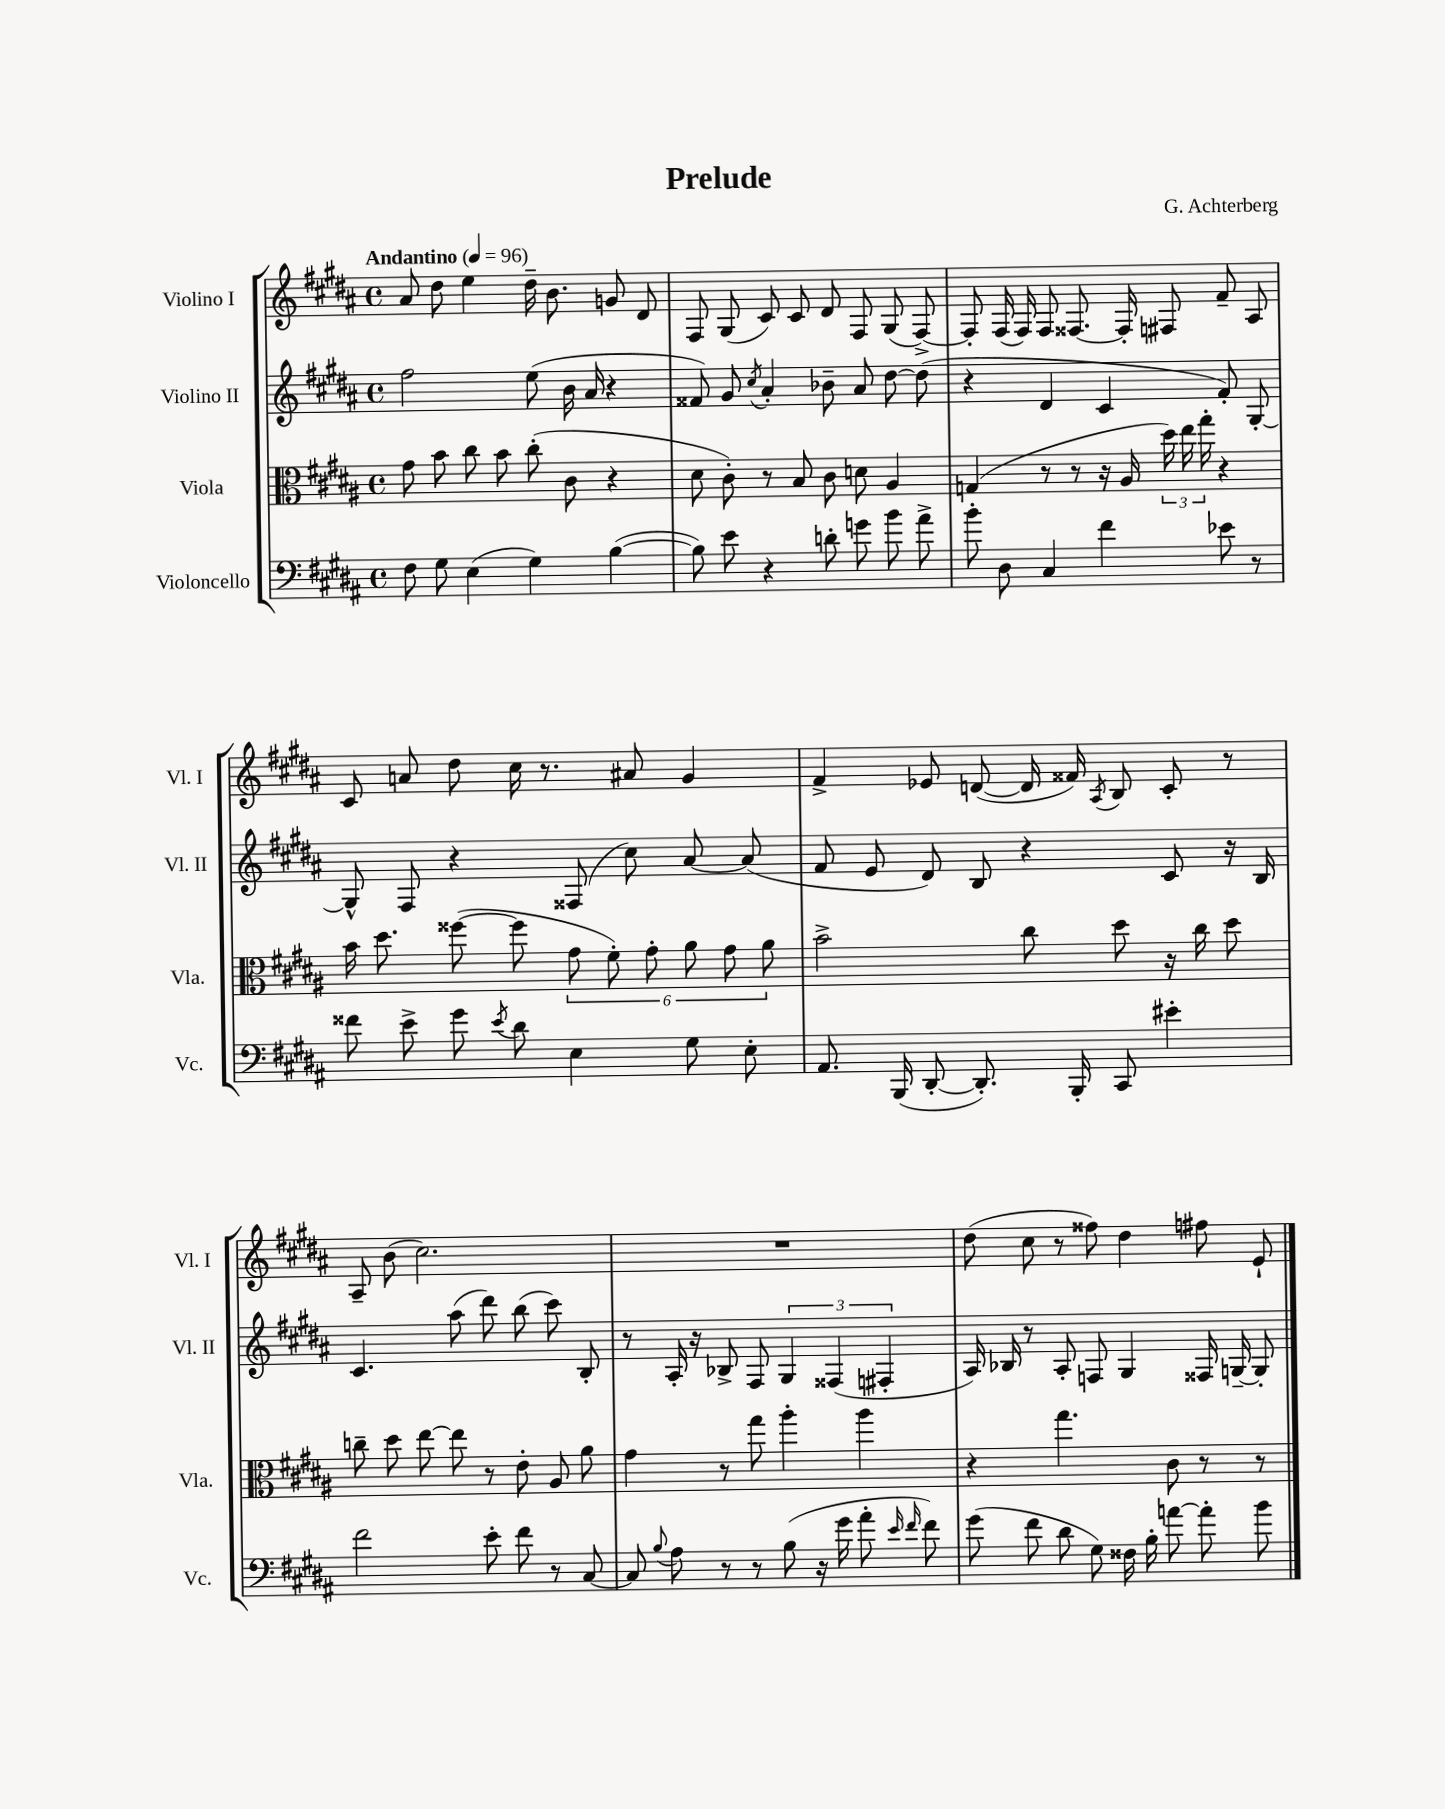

**kern	**kern	**kern	**kern
*part4	*part3	*part2	*part1
*staff4	*staff3	*staff2	*staff1
*I"Violoncello	*I"Viola	*I"Violino II	*I"Violino I
*I'Vc.	*I'Vla.	*I'Vl. II	*I'Vl. I
*clefF4	*clefC3	*clefG2	*clefG2
*k[f#c#g#d#a#]	*k[f#c#g#d#a#]	*k[f#c#g#d#a#]	*k[f#c#g#d#a#]
*M4/4	*M4/4	*M4/4	*M4/4
*met(c)	*met(c)	*met(c)	*met(c)
*MM96	*MM96	*MM96	*MM96
=1	=1	=1	=1
!	!	!	!LO:TX:a:B:t=Andantino
8F#\	8g#\	2ff#\	8a#/
8G#\	8b\	.	8dd#\
(4E\	8cc#\	.	4ee\
.	8b\	.	.
4G#\)	(8cc#'\	(8ee\	16dd#~\
.	.	.	8.b\
.	8c#\	16b\	.
.	.	16a#/	.
([4B\	4r	4r	8gn/
.	.	.	8d#/
=2	=2	=2	=2
8B\])	8d#\	8f##X/)	8F#/
8e\	8c#'\)	8g#/	(8G#/
.	.	8qcc#/	.
4r	8r	4a#'/	8c#/)
.	8B/	.	8c#/
8dn'\	8c#\	8b-X~\	8d#/
8gn\	8dn\	8a#/	8F#/
8b\	4A#/	[8dd#\	(8G#/
8a#^\	.	(8dd#\]	[8F#^/)
=3	=3	=3	=3
8b'\	(4Gn/	4r	8F#'/]
8D#\	.	.	(16F#/
.	.	.	16F#/)
4C#/	8r	4d#/	8F#/
.	8r	.	[8.F##X/
4f#\	16r	4c#/	.
.	16A#/	.	16F##'/]
.	24dd#\)	.	8F#X/
.	24ee\	.	.
.	24gg#'\	.	.
8e-X\	4r	8f#'/)	8f#~/
8r	.	[8G#'/	8A#/
!!LO:LB:g=z
=4	=4	=4	=4
8f##X\	16b\	8G#^^/]	8c#/
.	8.dd#\	.	.
8e^\	.	8F#/	8an/
8g#\	([8ff##X\	4r	8dd#\
8qe/	.	.	.
8d#\	8ff##\]	.	16cc#\
.	.	.	8.r
4E\	12g#\	(8F##X/	.
.	12f#'\)	.	.
.	.	8cc#\)	8a#X/
.	12g#'\	.	.
8G#\	12a#\	[8a#/	4g#/
.	12g#\	.	.
8E'\	.	(8a#/]	.
.	12a#\	.	.
=5	=5	=5	=5
8.AA#/	2b^\	8f#/	4f#^/
.	.	8e/	.
(16BBB/	.	.	.
[8DD#'/	.	8d#/)	8e-X/
8.DD#'/])	.	8B/	([8dn/
.	8cc#\	4r	16d/]
16BBB'/	.	.	16f##X/)
.	.	.	8qA#/
8CC#/	8dd#\	.	8B/
4e#X'\	16r	8c#/	8c#'/
.	16cc#\	.	.
.	8dd#\	16r	8r
.	.	16B/	.
!!LO:LB:g=z
=6	=6	=6	=6
2f#\	8ccn~\	4.c#/	8A#~/
.	8dd#\	.	(8b\
.	[8ee\	.	2.cc#\)
.	8ee\]	(8aa#\	.
8e'\	8r	8ddd#\)	.
8f#\	8e'\	(8bb\	.
8r	8A#/	8ccc#\)	.
[8C#/	8a#\	8B'/	.
=7	=7	=7	=7
8C#/]	4g#\	8r	1r
8qqB/	.	.	.
8A#\	.	16A#'/	.
.	.	16r	.
8r	8r	8B-X^/	.
8r	8gg#\	8F#/	.
(8B\	4aa#'\	6G#/	.
16r	.	.	.
.	.	(6F##X/	.
16g#\	.	.	.
8a#'\	4aa#\	.	.
.	.	6F#X'/	.
16qqe/	.	.	.
16qqf#/	.	.	.
8f#\)	.	.	.
=8	=8	=8	=8
(8g#\	4r	16A#/)	(8dd#\
.	.	16B-X/	.
8f#\	.	8r	8cc#\
8d#\	4.gg#\	8A#'/	8r
8G#\)	.	8Fn/	8ff##X\)
16F##X\	.	4G#/	4dd#\
16B'\	.	.	.
[8an\	8c#\	.	.
8a'\]	8r	16F##X/	8ff#X\
.	.	[16Gn~/	.
8b\	8r	8G'/]	8e`/
==	==	==	==
*-	*-	*-	*-
